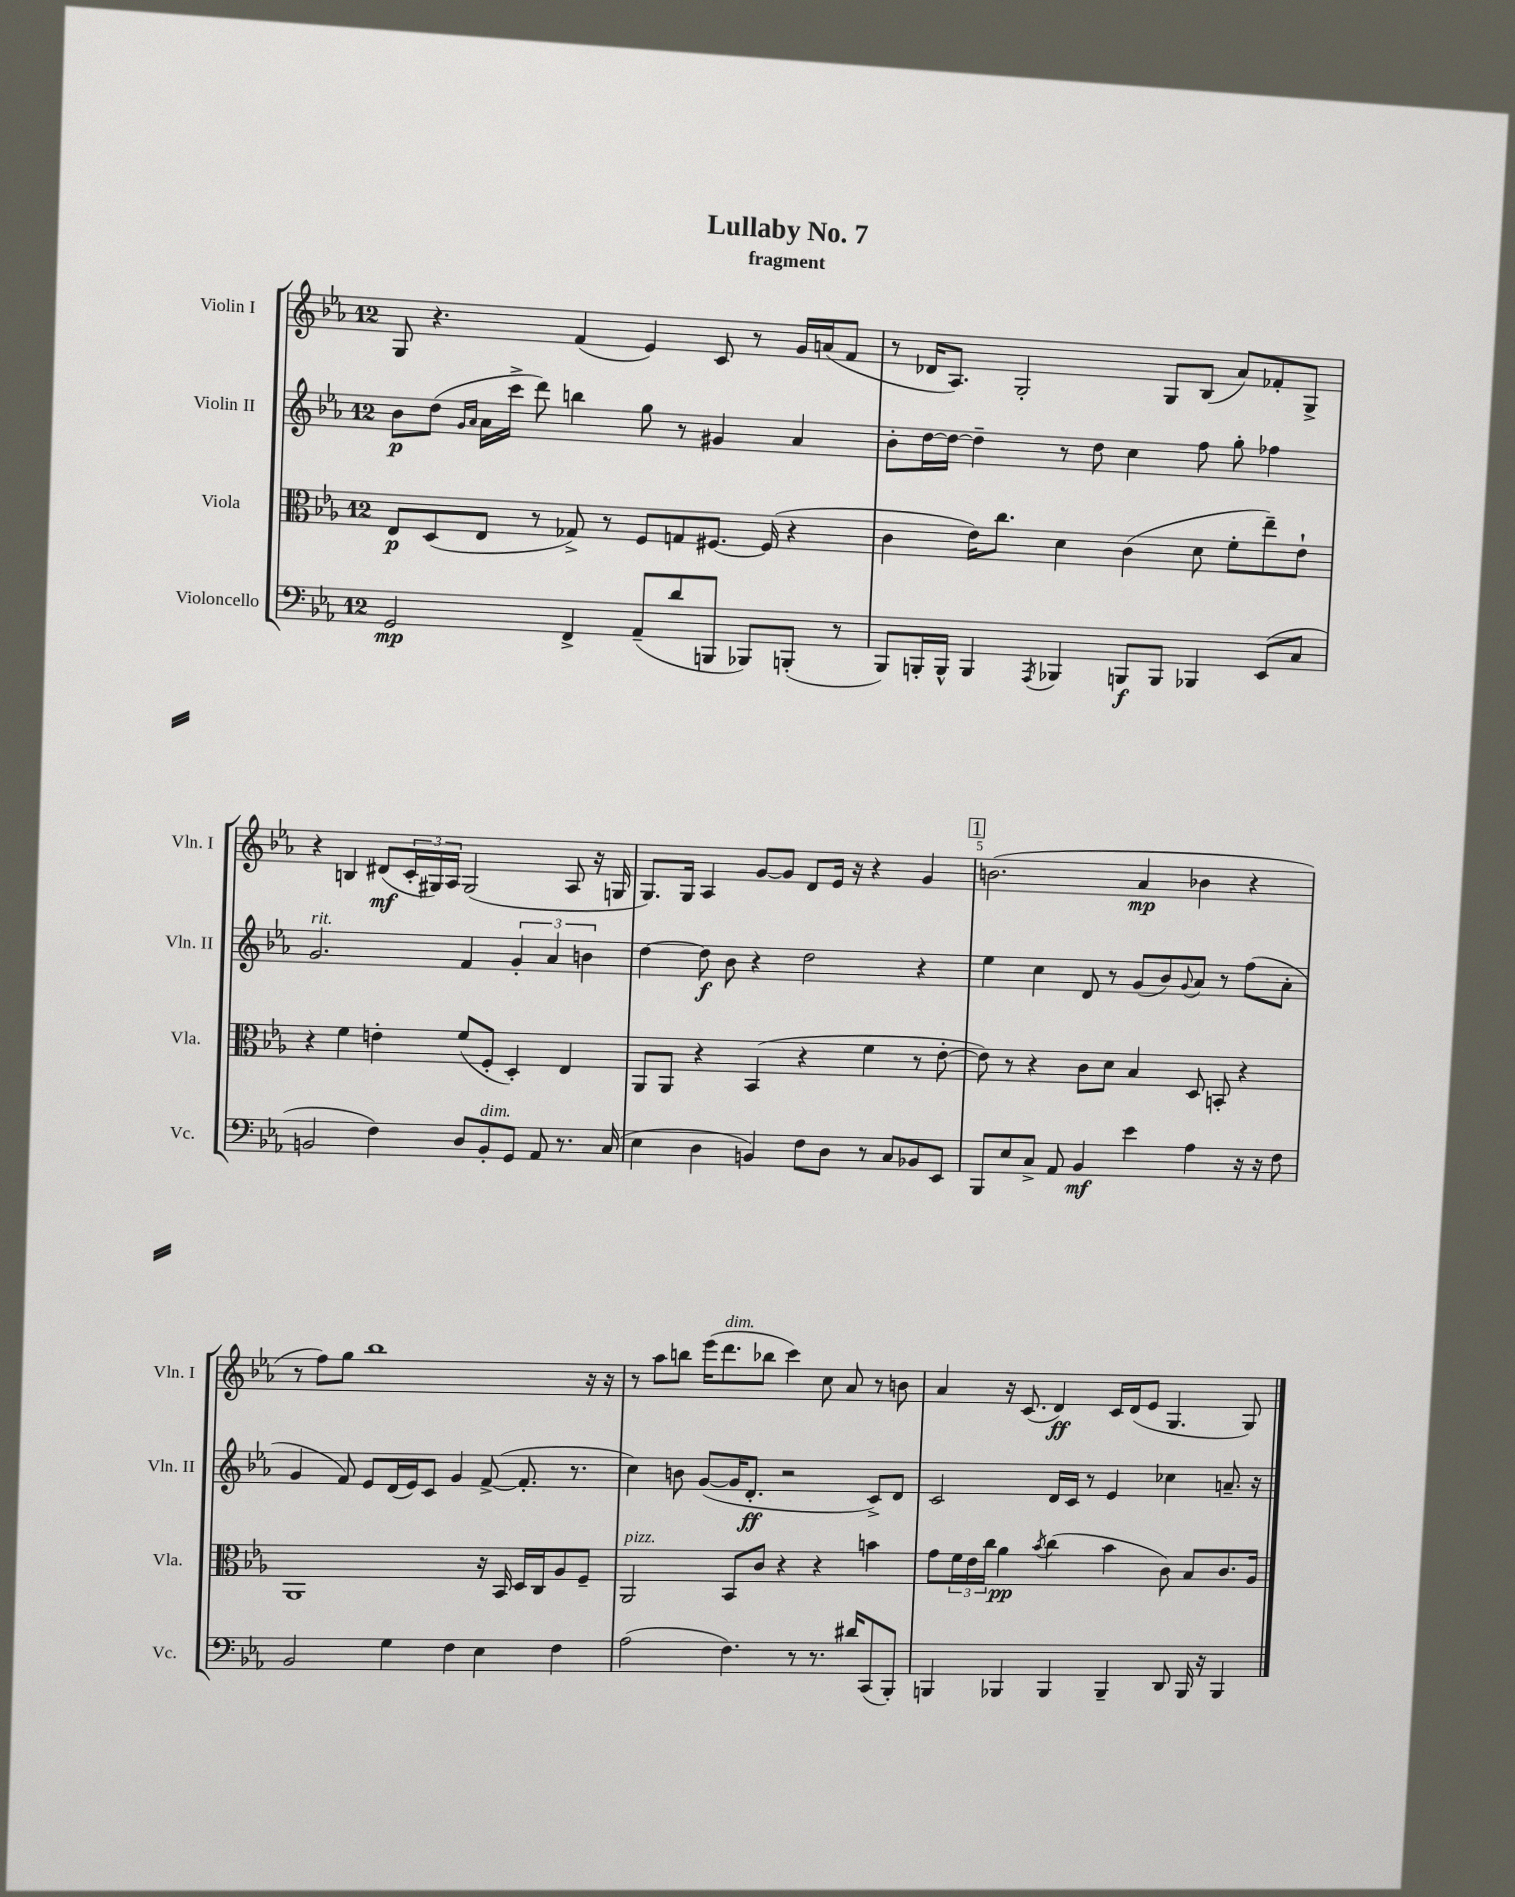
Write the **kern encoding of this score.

**kern	**dynam	**kern	**dynam	**kern	**dynam	**kern	**dynam
*part4	*part4	*part3	*part3	*part2	*part2	*part1	*part1
*staff4	*staff4	*staff3	*staff3	*staff2	*staff2	*staff1	*staff1
*I"Violoncello	*	*I"Viola	*	*I"Violin II	*	*I"Violin I	*
*I'Vc.	*	*I'Vla.	*	*I'Vln. II	*	*I'Vln. I	*
*clefF4	*	*clefC3	*	*clefG2	*	*clefG2	*
*k[b-e-a-]	*	*k[b-e-a-]	*	*k[b-e-a-]	*	*k[b-e-a-]	*
*M12/8	*	*M12/8	*	*M12/8	*	*M12/8	*
=1	=1	=1	=1	=1	=1	=1	=1
2GG/	mp	8E-/L	p	8b-\L	p	8G/	.
.	.	(8D/	.	(8dd\J	.	4.r	.
.	.	.	.	16qqg/LL	.	.	.
.	.	.	.	16qqa-/JJ	.	.	.
.	.	8E-/J	.	16a-\LL	.	.	.
.	.	.	.	16ccc^\JJ	.	.	.
.	.	8r	.	8ddd\)	.	.	.
4FF^/	.	8G-X^/)	.	4bbn\	.	(4f/	.
.	.	8r	.	.	.	.	.
(8AA-~/L	.	8F/L	.	8gg\	.	4e-/)	.
8d/	.	8Gn/	.	8r	.	.	.
8BBBn/J	.	[8.F#X/J	.	4g#X/	.	8c/	.
8BBB-X/L)	.	.	.	.	.	8r	.
.	.	(16F#/]	.	.	.	.	.
(8BBBn'/J	.	4r	.	4a-/	.	16g/LL	.
.	.	.	.	.	.	(16an/J	.
8r	.	.	.	.	.	8f/J	.
=2	=2	=2	=2	=2	=2	=2	=2
8BBB-/L)	.	4c\	.	8b-'\L	.	8r	.
16BBBn'/L	.	.	.	[16dd\L	.	16d-X/KL	.
16BBB^^/JJ	.	.	.	16dd\JJ_	.	8.A-/J)	.
4BBB/	.	16e-\KL)	.	4dd~\]	.	.	.
.	.	8.cc\J	.	.	.	.	.
.	.	.	.	.	.	2G'/	.
8qAAA-/	.	.	.	.	.	.	.
4BBB-X/	.	4d\	.	8r	.	.	.
.	.	.	.	8dd\	.	.	.
8BBBn/L	f	(4c\	.	4cc\	.	.	.
8BBB/J	.	.	.	.	.	8G/L	.
4BBB-X/	.	8d\	.	8ff\	.	(8B-/J	.
.	.	8f'\L	.	8gg'\	.	8a-/L)	.
(8EE-/L	.	8ee-~\)	.	4ff-X\	.	8f-X'/	.
8C/J	.	8e-`\J	.	.	.	8G^/J	.
!!LO:LB:g=z
=3	=3	=3	=3	=3	=3	=3	=3
!	!	!	!	!LO:TX:a:i:t=rit.	!	!	!
2BBn/	.	4r	.	2.g/	.	4r	.
.	.	4f\	.	.	.	4Bn/	.
4F\)	.	4en'\	.	.	.	(8d#X/L	mf
.	.	.	.	.	.	24c'/L	.
.	.	.	.	.	.	24G#X/)	.
.	.	.	.	.	.	24A-/JJ	.
8D/L	.	(8f/L	.	4f/	.	(2G#/	.
!LO:TX:a:i:t=dim.	!	!	!	!	!	!	!
8BB'/	.	8F'/J	.	.	.	.	.
8GG/J	.	4D'/)	.	6g'/	.	.	.
8AA-/	.	.	.	.	.	.	.
.	.	.	.	6a-/	.	.	.
8.r	.	4E-/	.	.	.	8A-/	.
.	.	.	.	6bn\	.	.	.
.	.	.	.	.	.	16r	.
(16C/	.	.	.	.	.	16Gn/	.
=4	=4	=4	=4	=4	=4	=4	=4
4E-\	.	8AA-/L	.	[4dd\	.	8.G/L)	.
.	.	8AA-/J	.	.	.	.	.
.	.	.	.	.	.	16G/Jk	.
4D\	.	4r	.	8dd\]	f	4A-/	.
.	.	.	.	8b-\	.	.	.
4BBn/)	.	(4BB-/	.	4r	.	[8g/L	.
.	.	.	.	.	.	8g/J]	.
8F\L	.	4r	.	2dd\	.	8d/L	.
8D\J	.	.	.	.	.	16e-/Jk	.
.	.	.	.	.	.	16r	.
8r	.	4f\	.	.	.	4r	.
8C/L	.	.	.	.	.	.	.
8BB-X/	.	8r	.	4r	.	4g/	.
8EE-/J	.	[8e-'\	.	.	.	.	.
!!LO:REH:place=s1:t=1
=5	=5	=5	=5	=5	=5	=5	=5
8BBB-/L	.	8e-\])	.	4ee-\	.	(2.bn\	.
8E-/	.	8r	.	.	.	.	.
8C^/J	.	4r	.	4cc\	.	.	.
8AA-/	.	.	.	.	.	.	.
4BB-/	mf	8c\L	.	8d/	.	.	.
.	.	8d\J	.	8r	.	.	.
4e-\	.	4B-/	.	(8g/L	.	4a-/	mp
.	.	.	.	8b-/)	.	.	.
.	.	.	.	8qqg/	.	.	.
4A-\	.	8D/	.	8a-/J	.	4b-X\	.
.	.	8BBn'/	.	8r	.	.	.
16r	.	4r	.	(8ff\L	.	4r	.
16r	.	.	.	.	.	.	.
8F\	.	.	.	8a-'\J	.	.	.
!!LO:LB:g=z
=6	=6	=6	=6	=6	=6	=6	=6
2BB-/	.	1AA-	.	4g/	.	8r	.
.	.	.	.	.	.	8ff\L)	.
.	.	.	.	8f/)	.	8gg\J	.
.	.	.	.	8e-/L	.	1bb-	.
4G\	.	.	.	(16d/L	.	.	.
.	.	.	.	16e-/J)	.	.	.
.	.	.	.	8c/J	.	.	.
4F\	.	.	.	4g/	.	.	.
4E-\	.	16r	.	([8f^/	.	.	.
.	.	16BB-/	.	.	.	.	.
.	.	16D/LL	.	8.f'/]	.	.	.
.	.	16C/J	.	.	.	.	.
4F\	.	8A-/	.	.	.	.	.
.	.	.	.	8.r	.	.	.
.	.	8F~/J	.	.	.	16r	.
.	.	.	.	.	.	16r	.
=7	=7	=7	=7	=7	=7	=7	=7
!	!	!LO:TX:a:i:t=pizz.	!	!	!	!	!
(2A-\	.	2AA-/	.	4cc\)	.	8r	.
.	.	.	.	.	.	8aa-\L	.
.	.	.	.	8bn\	.	8bbn\J	.
.	.	.	.	([8g/L	.	(16eee-\KL	.
!	!	!	!	!	!	!LO:TX:a:i:t=dim.	!
.	.	.	.	.	.	8.ddd\	.
4.F\)	.	8BB-/L	.	16g/K]	.	.	.
.	.	.	.	8.d'/J	ff	.	.
.	.	8c/J	.	.	.	8bb-X\J	.
.	.	4r	.	2r	.	4ccc\)	.
8r	.	.	.	.	.	.	.
8.r	.	4r	.	.	.	8cc\	.
.	.	.	.	.	.	8a-/	.
16d#X/KL	.	.	.	.	.	.	.
(8CC/	.	4bn\	.	8c^/L)	.	8r	.
8BBB-'/J)	.	.	.	8d/J	.	8bn\	.
=8	=8	=8	=8	=8	=8	=8	=8
4BBBn/	.	8g\L	.	2c/	.	4a-/	.
.	.	24f\L	.	.	.	.	.
.	.	24e-\	.	.	.	.	.
.	.	24cc\JJ	.	.	.	.	.
4BBB-X/	.	4a-\	pp	.	.	16r	.
.	.	.	.	.	.	(8.c/	.
.	.	8qb-/	.	.	.	.	.
4BBB-/	.	(4cc\	.	16d/LL	.	4d/)	ff
.	.	.	.	16c/JJ	.	.	.
.	.	.	.	8r	.	.	.
4BBB-~/	.	4b-\	.	4e-/	.	16c/LL	.
.	.	.	.	.	.	(16d/J	.
.	.	.	.	.	.	8e-/J	.
8DD/	.	8c\)	.	4cc-X\	.	4.G/	.
16BBB-/	.	8B-/L	.	.	.	.	.
16r	.	.	.	.	.	.	.
4BBB-/	.	8.c/	.	8.an~/	.	.	.
.	.	.	.	.	.	8G/)	.
.	.	16A-/Jk	.	16r	.	.	.
==	==	==	==	==	==	==	==
*-	*-	*-	*-	*-	*-	*-	*-
